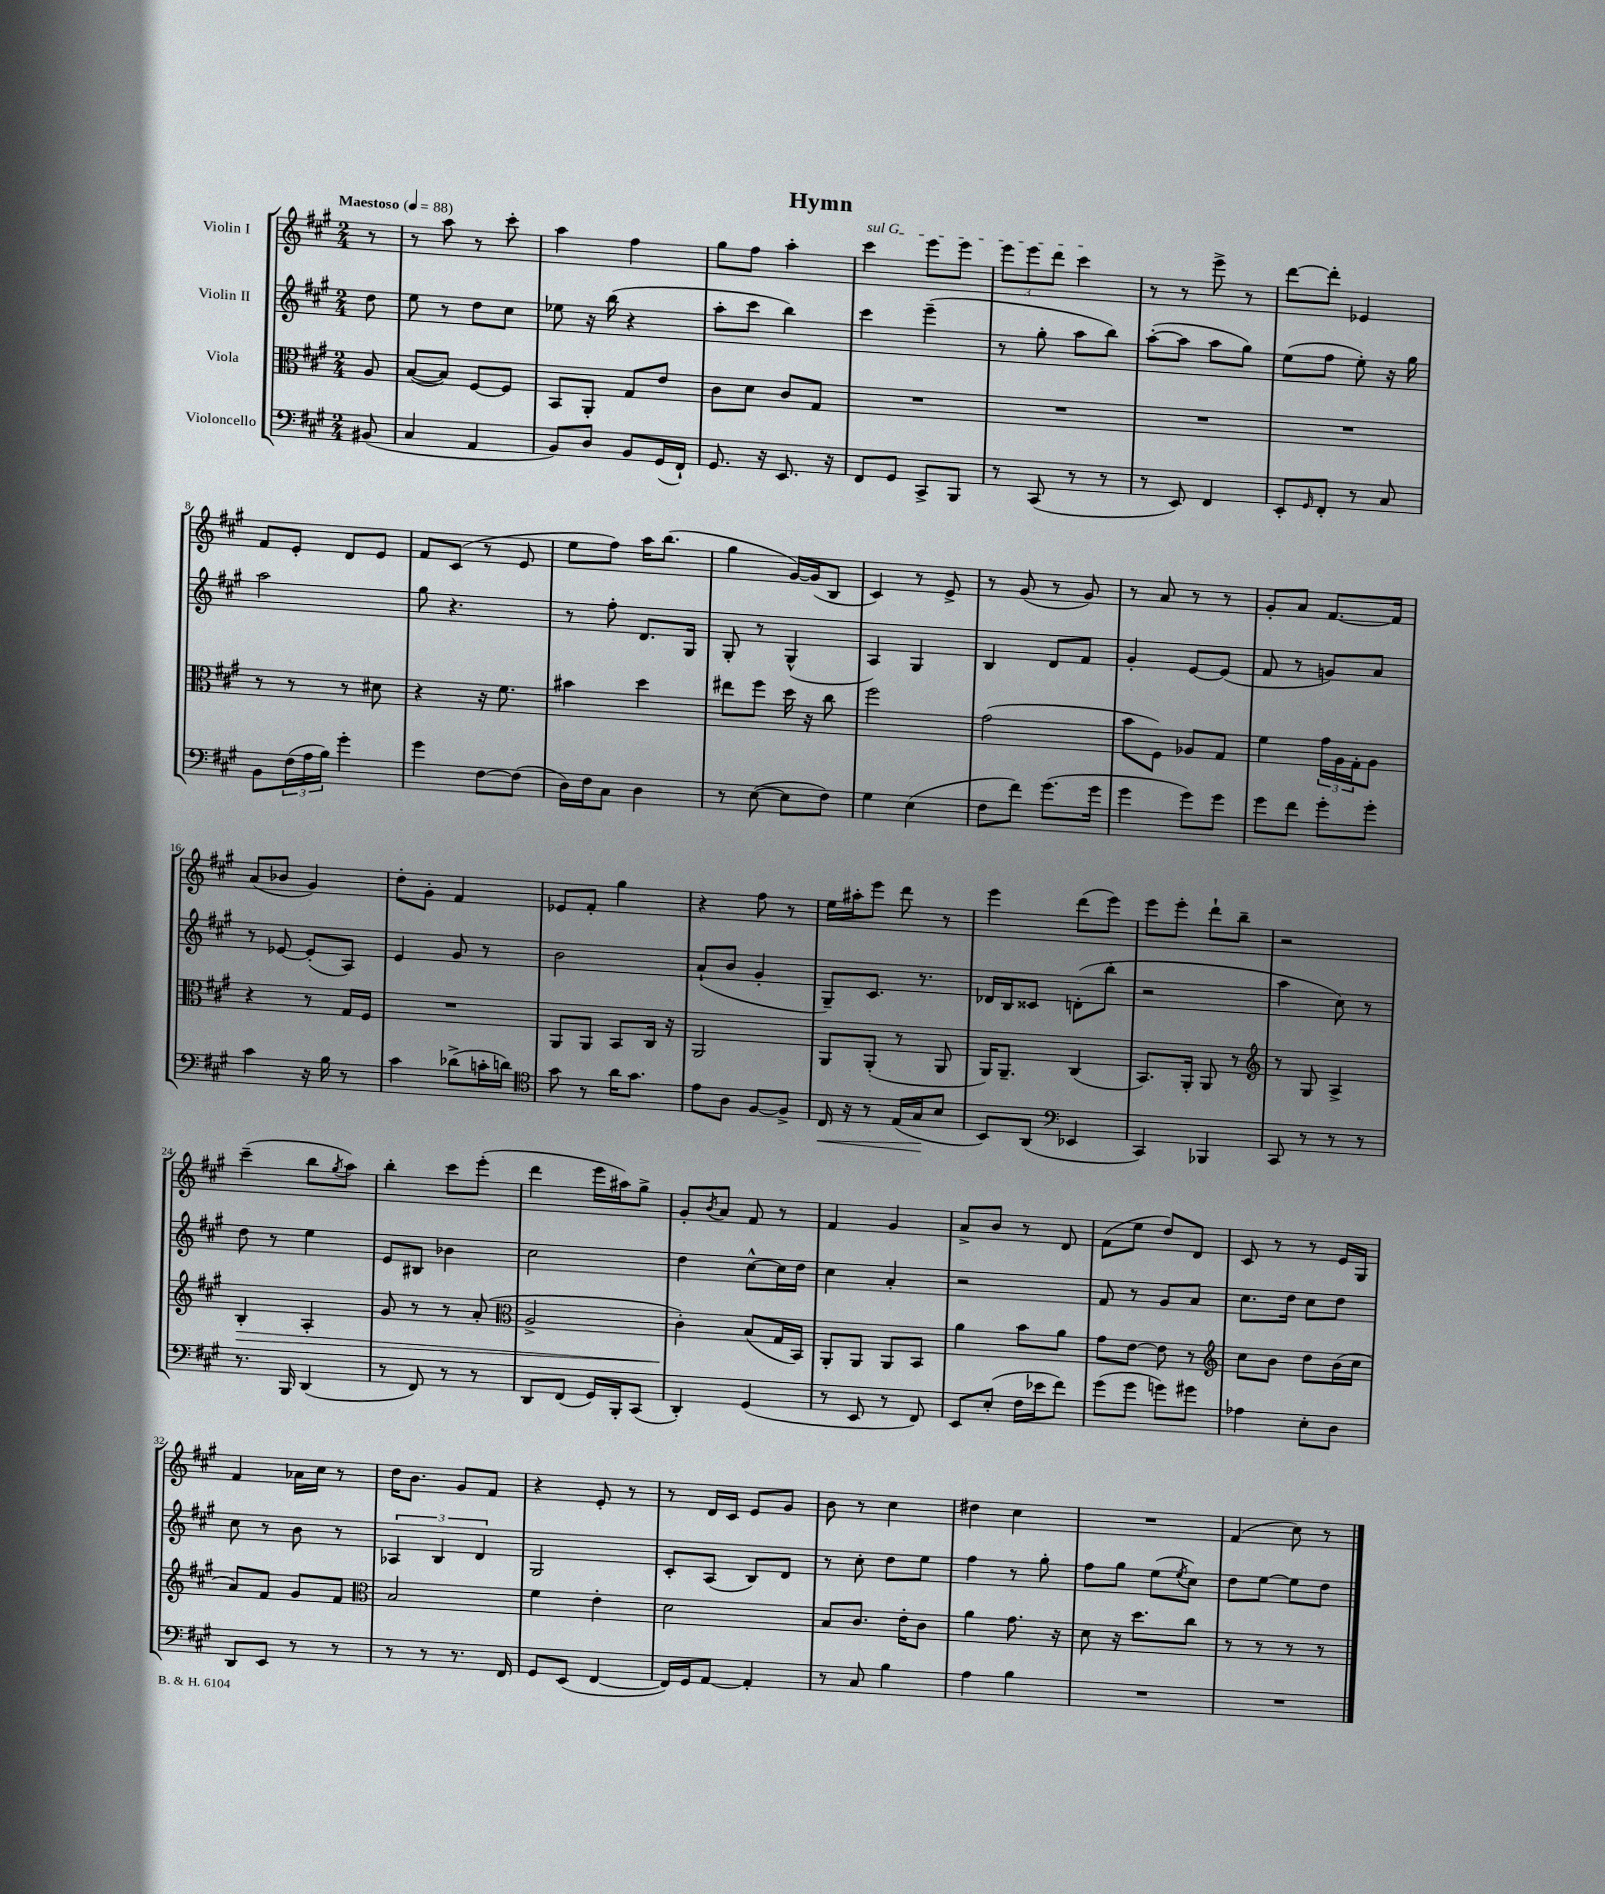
\header { title = "Hymn" }
<<
\new StaffGroup <<
\new Staff = "s0" \with { instrumentName = "Violin I" } {
    \clef treble \key a \major \numericTimeSignature \time 2/4 \partial 8 \tempo "Maestoso" 4 = 88
    r8 |
    r8 a''8 r8 cis'''8-. |
    a''4 fis''4 |
    gis''8 fis''8 a''4-. |
    \once \override TextSpanner.bound-details.left.text = \markup { \italic "sul G" } cis'''4\startTextSpan e'''8 e'''8 |
    \tuplet 3/2 { e'''8 e'''8 d'''8 } cis'''4\stopTextSpan |
    r8 r8 e'''8-> r8 |
    d'''8~ d'''8-. ees'4 |
    fis'8 e'8-. d'8 e'8 |
    fis'8 cis'8( r8 e'8 |
    e''8 fis''8) a''16 b''8.( |
    gis''4 gis'16~) gis'16( b8 |
    cis'4) r8 e'8-> |
    r8 gis'8( r8 gis'8) |
    r8 a'8 r8 r8 |
    gis'8-. a'8 fis'8.~ fis'16 |
    a'8( bes'8 gis'4) |
    d''8-. gis'8-. fis'4 |
    ees'8 fis'8-. gis''4 |
    r4 fis''8 r8 |
    e''16 ais''16-. e'''8 d'''8 r8 |
    e'''4 d'''8( e'''8) |
    e'''8 e'''8-. d'''8-! b''8-- |
    r2 |
    cis'''4--( b''8 \acciaccatura { gis''8 } a''8) |
    b''4-. cis'''8 e'''8-.( |
    d'''4 e'''16 ais''16) gis''8-> |
    gis'8-. \acciaccatura { b'8 } a'8 fis'8 r8 |
    fis'4 gis'4 |
    a'8-> b'8 r8 d'8 |
    fis'8( e''8 d''8) d'8 |
    cis'8 r8 r8 e'16 gis16 |
    fis'4 aes'16 cis''16 r8 |
    d''16 b'8. gis'8 fis'8 |
    r4 e'8-. r8 |
    r8 d'16 cis'16 e'8 gis'8 |
    b'8 r8 cis''4 |
    dis''4 cis''4 |
    R2 |
    fis'4( cis''8) r8 \bar "|." |
}
\new Staff = "s1" \with { instrumentName = "Violin II" } {
    \clef treble \key a \major \numericTimeSignature \time 2/4 \partial 8
    d''8 |
    e''8 r8 d''8 cis''8 |
    ees''8 r16 b''16( r4 |
    a''8-. cis'''8 b''4) |
    cis'''4 e'''4--( |
    r8 gis''8-. a''8 b''8) |
    a''8~-.( a''8 a''8 gis''8) |
    e''8( fis''8 e''8-.) r16 gis''16 |
    a''2 |
    gis''8 r4. |
    r8 fis''8-. d'8. gis16 |
    gis8-. r8 gis4-^( |
    a4) gis4 |
    b4 d'8 fis'8 |
    gis'4-. e'8~ e'8( |
    fis'8 r8 g'8) a'8 |
    r8 ees'8~ ees'8-.( a8) |
    e'4 gis'8 r8 |
    b'2 |
    a'8-!( b'8 gis'4-. |
    gis8--) cis'8. r8. |
    des'16 b16 cisis'8 d'8-.( b''8-. |
    r2 |
    a''4 cis''8) r8 |
    d''8 r8 e''4 |
    e'8 bis8 bes'4 |
    cis''2 |
    d''4 cis''8~-^ cis''16 d''16 |
    cis''4 a'4-. |
    r2 |
    fis'8 r8 gis'8 a'8 |
    cis''8. d''16 cis''8 d''8 |
    cis''8 r8 b'8 r8 |
    \tuplet 3/2 { aes4 b4 d'4 } |
    gis2 |
    cis'8-. a8( b8) d'8 |
    r8 cis''8-. d''8 e''8 |
    fis''4 r8 gis''8-. |
    fis''8 gis''8 e''8( \acciaccatura { e''8 } cis''8) |
    d''8 e''8~ e''8 d''8 \bar "|." |
}
\new Staff = "s2" \with { instrumentName = "Viola" } {
    \clef alto \key a \major \numericTimeSignature \time 2/4 \partial 8
    a8 |
    b8~( b8) fis8~ fis8 |
    b,8 a,8-. gis8 e'8 |
    cis'8 d'8 cis'8 gis8 |
    R2 |
    R2 |
    R2 |
    R2 |
    r8 r8 r8 dis'8 |
    r4 r16 fis'8. |
    bis'4 d''4 |
    eis''8 fis''8 d''16 r16 cis''8 |
    fis''2 |
    gis'2( |
    b'8 fis8) aes8 gis8 |
    fis'4 \tuplet 3/2 { gis'16 a16 gis16-. } a8 |
    r4 r8 gis16 fis16 |
    R2 |
    a,8 a,8 b,8 cis16 r16 |
    a,2 |
    a,8 a,8-.( r8 a,8 |
    a,16) a,8.-- cis4( |
    b,8.) a,16-. a,8 r8 |
    \clef treble r8 gis8 a4-> |
    b4-.\> a4-. |
    gis'8 r8 r8 a'8-.( |
    \clef alto a2-> |
    cis'4-.\!) b8( gis16 b,16) |
    a,8-. a,8 a,8 b,8 |
    a'4 b'8 a'8 |
    gis'8 e'8~ e'8 r8 |
    \clef treble cis''8 b'8 d''8 b'16( cis''16 |
    a'8) fis'8 gis'8 fis'8 |
    \clef alto b2 |
    fis'4 e'4-. |
    d'2 |
    b8 cis'8. e'16-. cis'8 |
    a'4 gis'8. r16 |
    d'8 r16 d''8. cis''8 |
    r8 r8 r8 r8 \bar "|." |
}
\new Staff = "s3" \with { instrumentName = "Violoncello" } {
    \clef bass \key a \major \numericTimeSignature \time 2/4 \partial 8
    bis,8( |
    cis4 a,4 |
    b,8) d8 b,8 gis,16( fis,16-!) |
    gis,8. r16 e,8. r16 |
    fis,8 gis,8 cis,8-> b,,8 |
    r8 cis,8( r8 r8 |
    r8 e,8) fis,4 |
    e,8-. \grace { gis,16 } fis,8-. r8 cis8 |
    b,8 \tuplet 3/2 { fis16( a16 b16) } gis'4-. |
    gis'4 fis8~ fis8( |
    d16) fis16 cis8 d4 |
    r8 e8~( e8 fis8) |
    gis4 e4( |
    fis8 fis'8) gis'8.( gis'16 |
    gis'4 gis'8) gis'8 |
    gis'8 fis'8 gis'8-. gis'8-. |
    cis'4 r16 b16 r8 |
    cis'4 des'8->( c'16-. d'16) |
    \clef tenor gis'8 r8 a'16 gis'8. |
    e'8 a8 fis8~ fis8-> |
    cis16\< r16 r8 e16( gis16\! b8 |
    b,8) a,8( \clef bass ees,4 |
    cis,4) bes,,4 |
    cis,8 r8 r8 r8 |
    r8. b,,16 d,4( |
    r8 fis,8) r8 r8 |
    d,8 fis,8( gis,16) b,,16-. cis,8( |
    d,4-.) gis,4( |
    r8 e,8 r8 fis,8) |
    e,8 e8-.( fis16 ees'16 fis'8) |
    gis'8( gis'8 g'8) gis'8 |
    aes4 e8-. d8 |
    d,8 e,8 r8 r8 |
    r8 r8 r8. fis,16 |
    gis,8 e,8( fis,4~ |
    fis,16) gis,16 a,8~ a,4-. |
    r8 cis8 b4 |
    a4 b4 |
    R2 |
    R2 \bar "|." |
}
>>
>>
